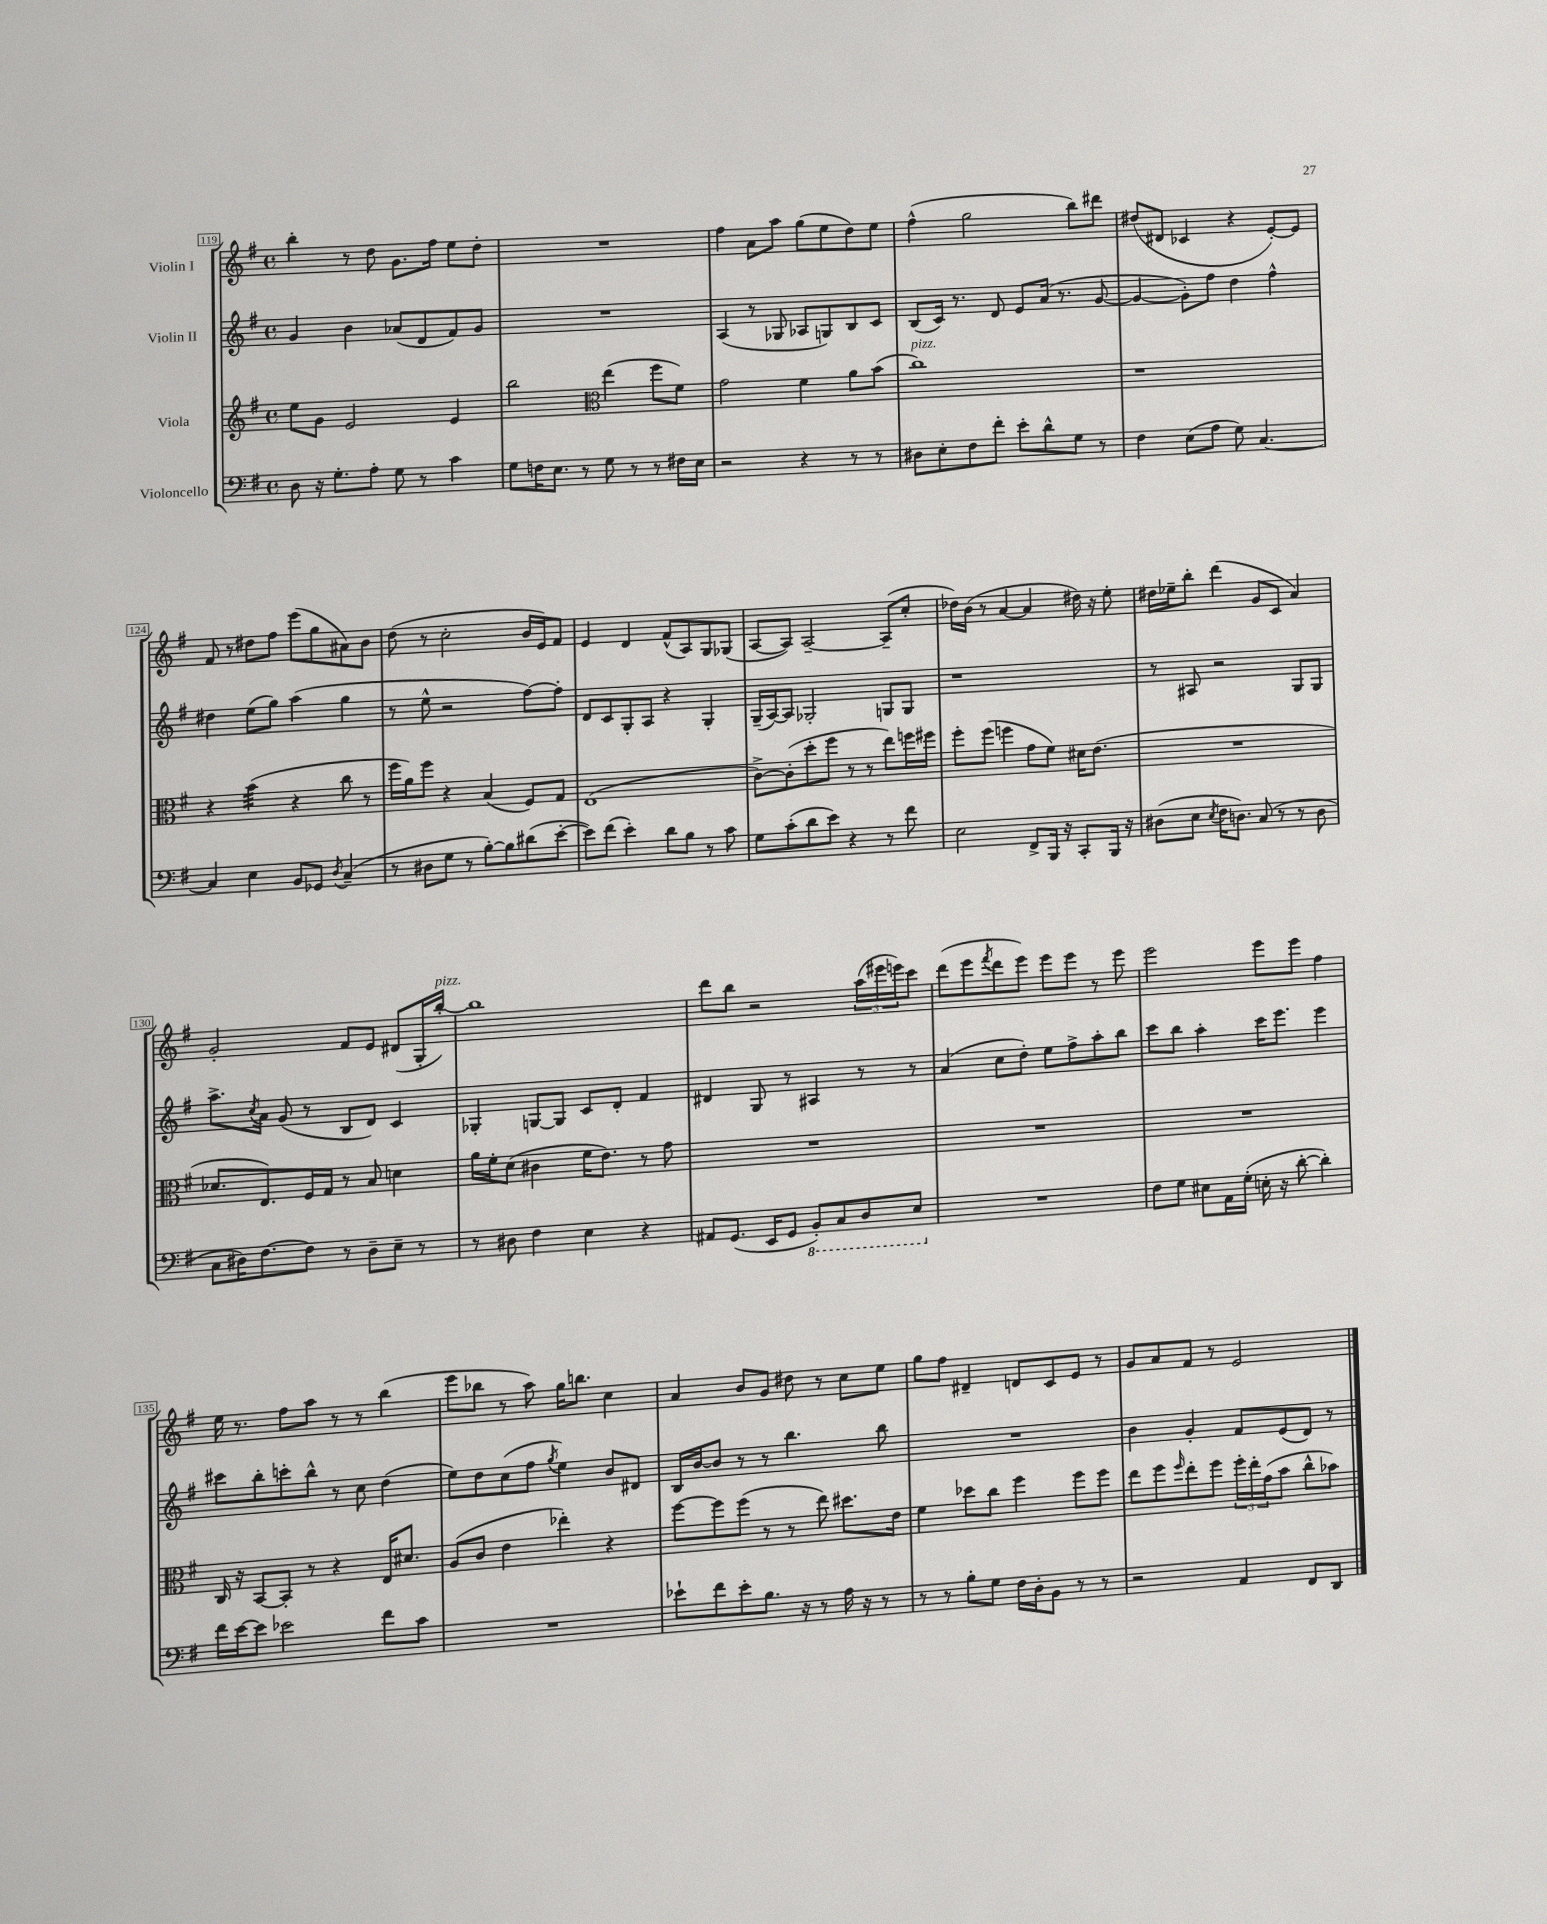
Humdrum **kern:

**kern	**kern	**kern	**kern
*staff4	*staff3	*staff2	*staff1
*clefF4	*clefG2	*clefG2	*clefG2
*k[f#]	*k[f#]	*k[f#]	*k[f#]
*M4/4	*M4/4	*M4/4	*M4/4
*met(c)	*met(c)	*met(c)	*met(c)
8D	8ee	4g	4bb'
16r	8g	.	.
8.G'	.	.	.
.	2e	4b	8r
8A'	.	.	8dd
8G	.	(8a-	8.g
8r	.	8d	.
.	.	.	16ff#
4c	4e	8f#)	8ee
.	.	8g	8dd'
=	=	=	=
8G	2bb	1r	1r
16F	.	.	.
8.E	.	.	.
8r	.	.	.
*	*clefC3	*	*
8G	(4ee	.	.
8r	.	.	.
8r	8ff#	.	.
16F#	8f#)	.	.
16E	.	.	.
=	=	=	=
2r	2g	(4A	4ff#
.	.	8r	8a
.	.	8G-	8aa
4r	4f#	8A-	(8gg
.	.	8G)	8ee
8r	8a	8B	8dd)
8r	(8b	8c	8ee
=	=	=	=
8D#	1cc)	(8B	(4ff#^^
8E'	.	16c)	.
.	.	8.r	.
8F#	.	.	2gg
8f#'	.	8d	.
8e'	.	8e	.
8d^^	.	(16a	.
.	.	8.r	.
8G	.	.	8bb)
8r	.	[8g	8ddd#
=	=	=	=
4F#	1r	4g_	(8dd#
.	.	.	8d#
(8E	.	8g'])	4c-
8A	.	8ff#	.
8G)	.	4dd	4r
[4.C	.	.	.
.	.	4ff#^^	[8e')
.	.	.	8e]
=	=	=	=
4C]	4r	4dd#	8f#
.	.	.	8r
4E	(4b	(8ee	8dd#
.	.	8gg)	8ff#
8BB	4r	(4aa	(8eee
8GG-	.	.	8gg
8qD	.	.	.
(4C~	8cc	4gg	8a#)
.	8r	.	8b
=	=	=	=
8r	16ff#	8r	(8dd
.	16a)	.	.
8D#	8ff#	8ee^^	8r
8G	4r	2r	2cc'
8r	.	.	.
[8B')	(4B	.	.
8B]	.	.	.
(8d#	8F#)	[8ff#)	16b
.	.	.	16e)
[8e'	8G	8ff#']	8f#
=	=	=	=
8e])	(1E	8d	4e
(8f#	.	8c	.
4e')	.	8G'	4d
.	.	8A	.
8d	.	4r	(8f#^^
8B	.	.	8A)
8r	.	4G'	8G
8c	.	.	(8G-
=	=	=	=
8G	[8c^)	(16G~	[8A
.	.	[16A)	.
(8c'	(8c']	8A]	8A])
8d	8dd'	2G-'	[2A~
8e)	8ff#	.	.
4r	8r	.	.
.	8r	.	.
8r	8ee)	8G	(8A~]
8f#	16ff	8G	8cc'
.	16ff#	.	.
=	=	=	=
2E	8ff#'	1r	16dd-)
.	.	.	(16b
.	(8ff#	.	8r
.	4ff	.	[4a
8FF#^	8g	.	4a]
16BBB	8f#)	.	.
16r	.	.	.
8CC'	16d#	.	16dd#)
.	(8.e	.	16r
16BBB	.	.	8ee'
16r	.	.	.
=	=	=	=
(8D#	1r	8r	16dd#
.	.	.	16ee-~
8E	.	8A#	8bb'
8qE	.	.	.
16F#	.	2r	(4ddd
8.D)	.	.	.
(8C	.	.	8g
8r	.	.	8c
8r	.	8G	4a)
8D	.	8G	.
=	=	=	=
8C	8.d-	8.aa^	2g'
16D#)	.	.	.
.	.	8qcc	.
[8.F#	8.E)	16a	.
.	.	(8g	.
8F#]	16F#	8r	.
.	16G	.	.
8r	8r	8B	8f#
8D#~	8B	8d)	8e
8E~	4d	4c	(8d#
8r	.	.	16G'
.	.	.	[16bb')
=	=	=	=
8r	16a	4G-'	1bb]
.	16f#'	.	.
8D#	(8d	.	.
4F#	4c#	[8G	.
.	.	8G]	.
4E	16f#	8c	.
.	8.e)	.	.
.	.	8d'	.
4r	8r	4f#	.
.	8g	.	.
=	=	=	=
8AA#	1r	4d#	8ddd
(8.GG	.	.	8bb
.	.	8G	2r
16EE	.	.	.
8GG	.	8r	.
8BBB')	.	4A#	.
8CC	.	.	.
8DD	.	8r	(24aa
.	.	.	24eee#
.	.	.	24eee)
8EE	.	8r	8ccc
=	=	=	=
1r	1r	(4a	(8ddd
.	.	.	8eee
.	.	.	8qfff#
.	.	8cc	8ddd
.	.	8dd')	8eee)
.	.	8ee	8eee
.	.	8ff#^	8eee
.	.	8aa'	8r
.	.	8bb	8eee
=	=	=	=
8F#	1r	8ccc	2eee
8G	.	8bb	.
8E#	.	4aa'	.
16AA	.	.	.
(16G'	.	.	.
16E'	.	16ccc	8eee
16r	.	8.eee	.
[8d'	.	.	8eee
4d'])	.	4eee	4ff#
=	=	=	=
16f#	16C	8ccc#	16ee
[16e	16r	.	8.r
8e]	[8BB	8bb'	.
2e-	8BB']	8ccc'	8ff#
.	8r	8bb^^	8aa
.	4r	8r	8r
.	.	8cc	8r
8f#	16E	(4dd	(4bb
.	8.d#	.	.
8c	.	.	.
=	=	=	=
1r	(8A	8ee)	8eee
.	8c	8dd	8bb-
.	4e	(8cc	8r
.	.	8ff#	8aa)
.	.	8qgg	.
.	4ee-')	4ee)	16gg
.	.	.	8.bb
.	4r	8b	4cc
.	.	8d#	.
=	=	=	=
8e-`	[8ff#	16B	4a
.	.	[16b	.
8f#	8ff#]	8b]	.
8e-'	(8ff#	8r	8b
8.B	8r	8r	8g
.	8r	4.bb	8dd#
16r	.	.	.
8r	8ee)	.	8r
16A	8.dd#	.	8cc
16r	.	.	.
8r	.	8bb	8ee
.	16e	.	.
=	=	=	=
8r	4f#	1r	8gg
8r	.	.	8ff#
8B'	8dd-	.	4d#~
8G	8cc	.	.
16F#	4ff#	.	8d
16D'	.	.	.
8BB	.	.	8c
8r	8ff#	.	8e
8r	8ff#	.	8r
=	=	=	=
2r	8ee	4b	8g
.	8ff#	.	8a
.	16qqff#	.	.
.	8ee'	4g'	8f#
.	8ff#	.	8r
4AA	24ff#'	8f#	2e
.	24ee'	.	.
.	(24g	.	.
.	8b	(8e	.
8FF#	8cc^^	8d)	.
8DD	8b-)	8r	.
==	==	==	==
*-	*-	*-	*-
